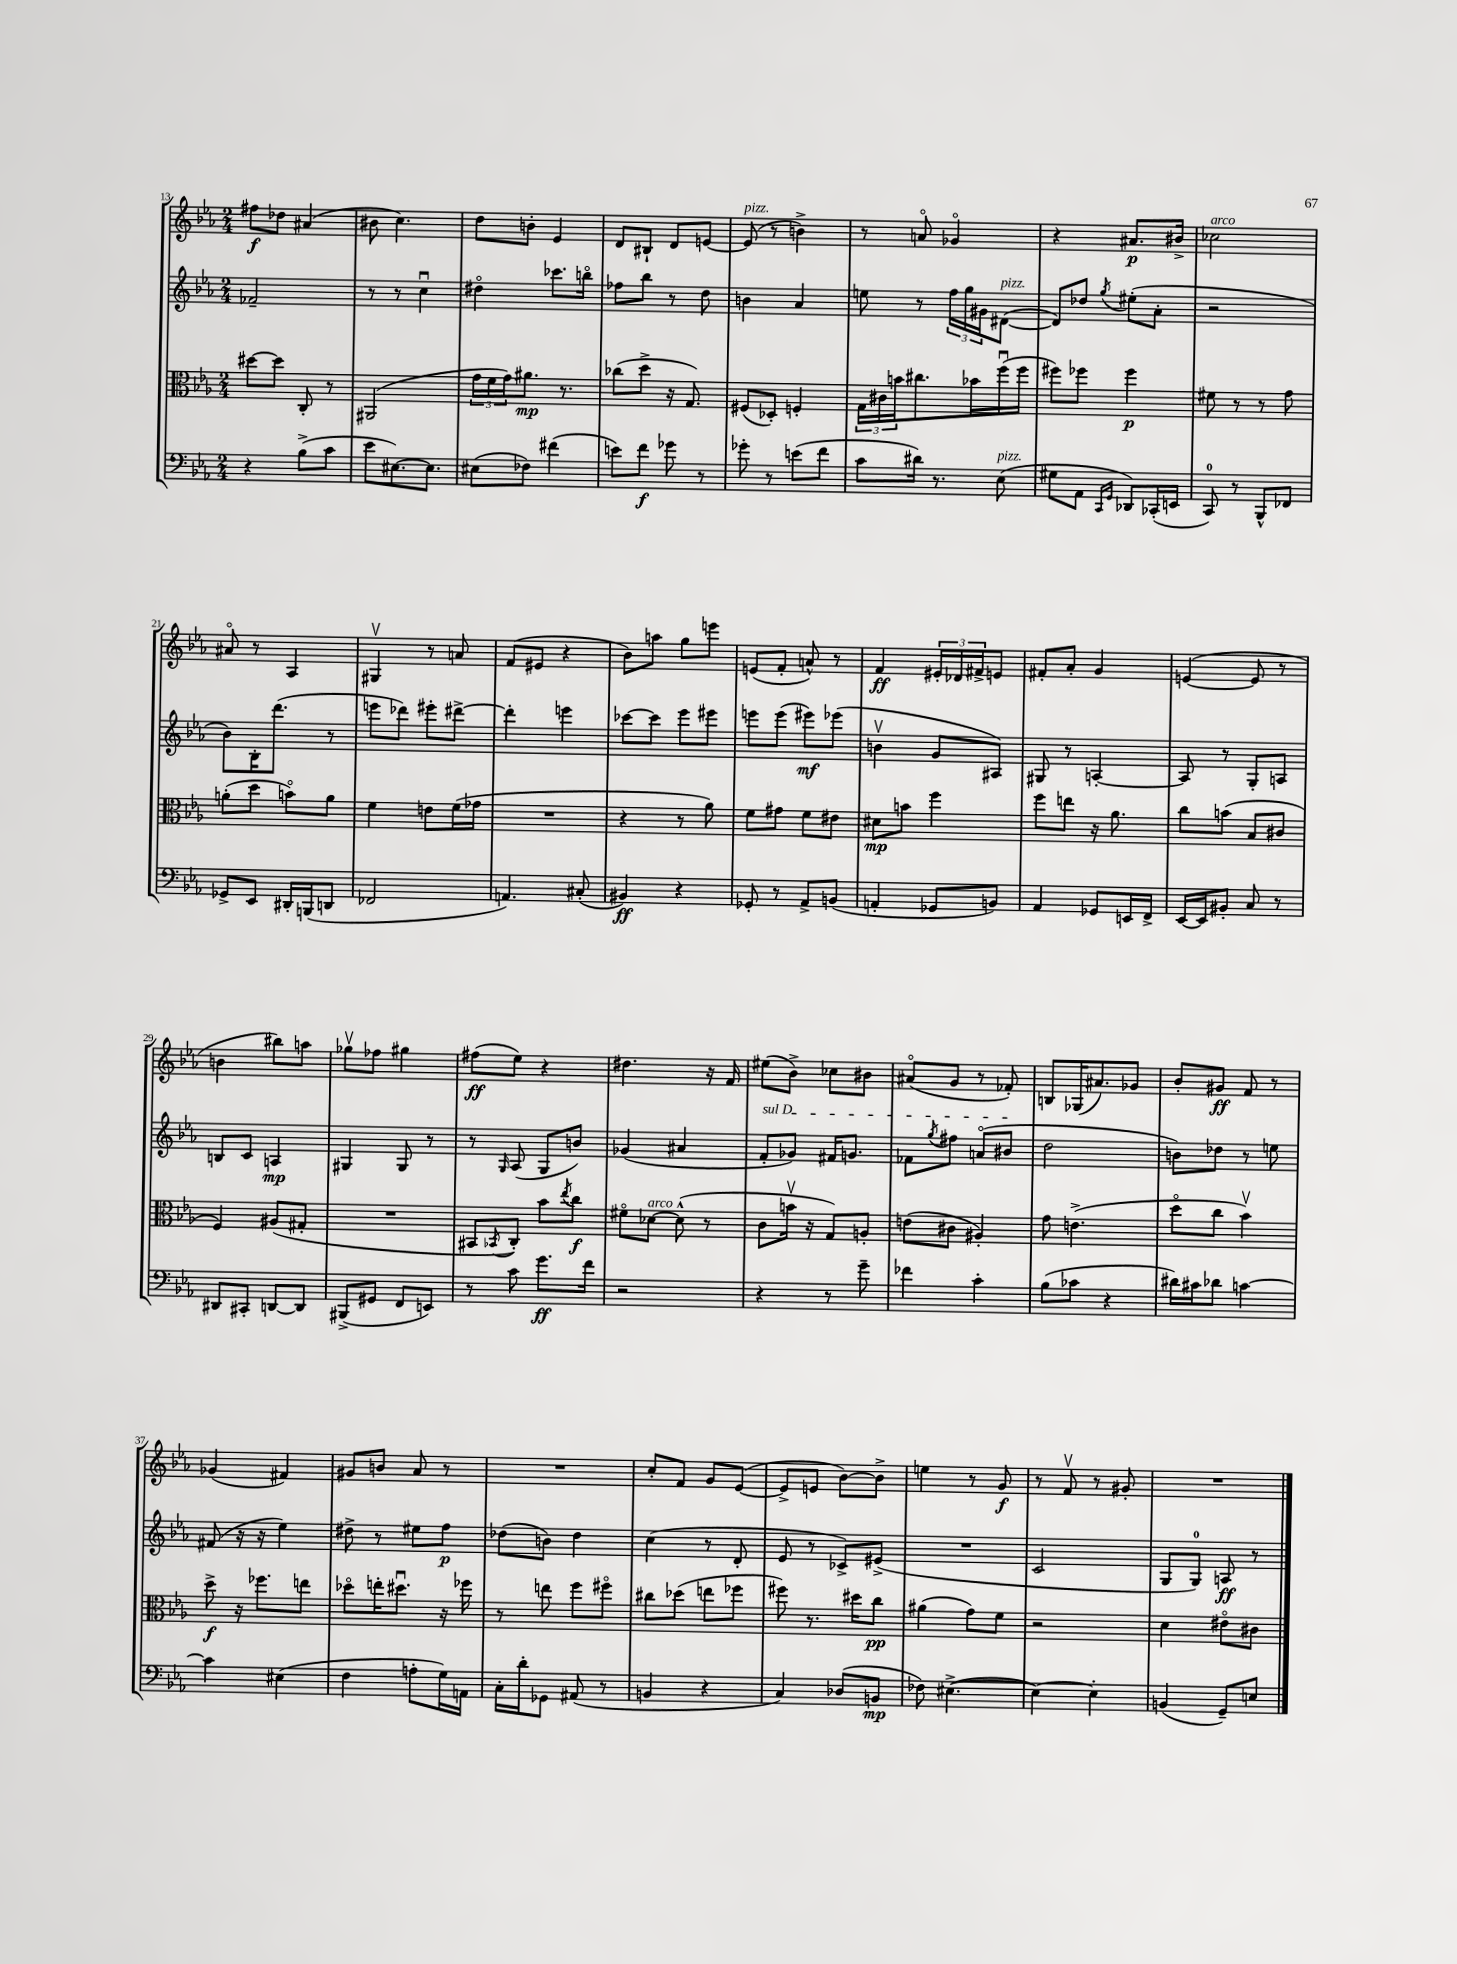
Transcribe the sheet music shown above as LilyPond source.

<<
\new StaffGroup <<
\new Staff = "s0" {
    \clef treble \key ees \major \numericTimeSignature \time 2/4
    fis''8\f des''8 ais'4( |
    bis'8 c''4.) |
    d''8 b'8-. ees'4 |
    d'8 bis8-! d'8 e'8~ |
    e'8^\markup { \italic "pizz." }( r8 b'4->) |
    r8 a'8\flageolet ges'4\flageolet |
    r4 ais'8.\p bis'16-> |
    ces''2^\markup { \italic "arco" } |
    ais'8\flageolet r8 aes4 |
    gis4\upbow r8 a'8 |
    f'8( eis'8 r4 |
    bes'8) a''8 g''8 e'''8 |
    e'8( f'8-. a'8-^) r8 |
    f'4\ff \tuplet 3/2 { eis'16-. des'16 fis'16-> } e'8 |
    fis'8-. aes'8-. g'4 |
    e'4~( e'8 r8 |
    b'4 bis''8) a''8 |
    ges''8\upbow fes''8 gis''4 |
    fis''8\ff( ees''8) r4 |
    dis''4. r16 f'16 |
    eis''8( bes'8->) ces''8 bis'8 |
    ais'8\flageolet( g'8 r8 fes'8-.) |
    b8 ges16( ais'8.) ges'8 |
    bes'8-. gis'8\ff f'8 r8 |
    ges'4( fis'4) |
    gis'8 b'8 aes'8 r8 |
    R2 |
    c''8-. f'8 g'8 ees'8~( |
    ees'8-> e'8 bes'8~) bes'8-> |
    e''4 r8 g'8\f |
    r8 f'8\upbow r8 gis'8-. |
    R2 \bar "|." |
}
\new Staff = "s1" {
    \clef treble \key ees \major \numericTimeSignature \time 2/4
    fes'2-- |
    r8 r8 c''4\downbow |
    dis''4\flageolet ces'''8. b''16\flageolet |
    fes''8 bes''8 r8 d''8 |
    b'4 aes'4 |
    e''8 r8 \tuplet 3/2 { f''16 g''16 gis'16 } dis'8~^\markup { \italic "pizz." }( |
    dis'8) des''8 \acciaccatura { g''8 } eis''8-.( aes'8-. |
    r2 |
    bes'8) bes16-. d'''8.( r8 |
    e'''8 des'''8) eis'''8-. dis'''8~-> |
    dis'''4-. e'''4 |
    ces'''8~ ces'''8 ees'''8 eis'''8 |
    e'''8 e'''8( eis'''8\mf) ees'''8( |
    b'4\upbow g'8 ais8) |
    gis8 r8 a4~-. |
    a8 r8 g8-. a8 |
    b8 c'8 a4\mp |
    gis4 gis8 r8 |
    r8 \grace { g16 } aes8( g8 b'8) |
    ges'4( ais'4 |
    \once \override TextSpanner.bound-details.left.text = \markup { \italic "sul D" } f'8-.\startTextSpan ges'8) fis'16 g'8. |
    fes'8 \acciaccatura { g''8 } fis''8 a'8\flageolet( bis'8\stopTextSpan |
    d''2 |
    b'8) des''8 r8 e''8 |
    fis'8( r16 r16 ees''4) |
    dis''8-> r8 eis''8 f''8\p |
    des''8( b'8) des''4 |
    c''4( r8 d'8-. |
    ees'8 r8 ces'8->) eis'8->( |
    R2 |
    c'2 |
    g8 g8-0) a8\ff r8 \bar "|." |
}
\new Staff = "s2" {
    \clef alto \key ees \major \numericTimeSignature \time 2/4
    dis''8~ dis''8 c8-. r8 |
    ais,2( |
    \tuplet 3/2 { g'16 f'16 g'16) } ais'8.\mp r8. |
    ces''8( d''8-> r16 g8.) |
    fis8( des8-.) f4-. |
    \tuplet 3/2 { g16 cis'16 b'16 } cis''8. bes'16 f''16\downbow( f''16 |
    fis''8) fes''8 fes''4\p |
    fis'8 r8 r8 g'8 |
    a'8-.( d''8 b'8\flageolet) a'8 |
    f'4 e'8 f'16( ges'16 |
    R2 |
    r4 r8 aes'8) |
    f'8 gis'8 f'8 eis'8 |
    dis'8\mp b'8 f''4 |
    f''8 e''8 r16 aes'8. |
    c''8 b'8( bes8 cis'8 |
    f4) ais8( gis8-. |
    R2 |
    bis,8 \acciaccatura { bes,8 } c8-.) bes'8 \acciaccatura { ees''8 } c''8\f |
    fis'8\flageolet des'8~^\markup { \italic "arco" } des'8-^( r8 |
    c'8 b'16\upbow r16 g8) a8-. |
    e'8( cis'8 ais4-.) |
    g'8 e'4.->( |
    d''8\flageolet c''8 bes'4\upbow) |
    d''8->\f r16 fes''8. e''8 |
    des''8\flageolet e''16-. dis''8.\downbow r16 fes''16 |
    r8 e''8 f''8 fis''8\flageolet |
    cis''8 des''8( e''8 fes''8 |
    fis''8) r8. dis''16 c''8\pp |
    ais'4( g'8) f'8 |
    r2 |
    d'4 eis'8\flageolet cis'8 \bar "|." |
}
\new Staff = "s3" {
    \clef bass \key ees \major \numericTimeSignature \time 2/4
    r4 bes8->( c'8 |
    ees'8 eis8.~) eis8. |
    eis8( fes8) fis'4( |
    e'8) f'8\f ges'8 r8 |
    ges'8-. r8 e'8( f'8 |
    c'8 dis'16) r8. ees8^\markup { \italic "pizz." }( |
    gis8 aes,8 \grace { c,16 g,16 } des,8) ces,16-.( e,16 |
    c,8-0) r8 bes,,8-^ fes,8 |
    ges,8-> ees,8 dis,16-. b,,16( d,8 |
    fes,2 |
    a,4.) cis8-.( |
    bis,4\ff) r4 |
    ges,8-. r8 aes,8-> b,8( |
    a,4-. ges,8 b,8) |
    aes,4 ges,8 e,16 f,16-> |
    ees,16~ ees,16 bis,8-. c8 r8 |
    dis,8 cis,8-. d,8~ d,8 |
    bis,,8->( gis,8 f,8 e,8) |
    r8 c'8 g'8.\ff f'16 |
    r2 |
    r4 r8 g'8-- |
    fes'4 c'4-. |
    bes8( ces'8 r4 |
    dis'16) cis'16 des'8 c'4~ |
    c'4 eis4( |
    f4 a8-. g16) a,16 |
    c16-. d'16-. ges,8 ais,8( r8 |
    b,4 r4 |
    c4) des8( b,8\mp |
    fes8) eis4.~->( |
    eis4~) eis4-. |
    b,4( g,8--) e8 \bar "|." |
}
>>
>>
\layout { \context { \Score currentBarNumber = #13 } }
